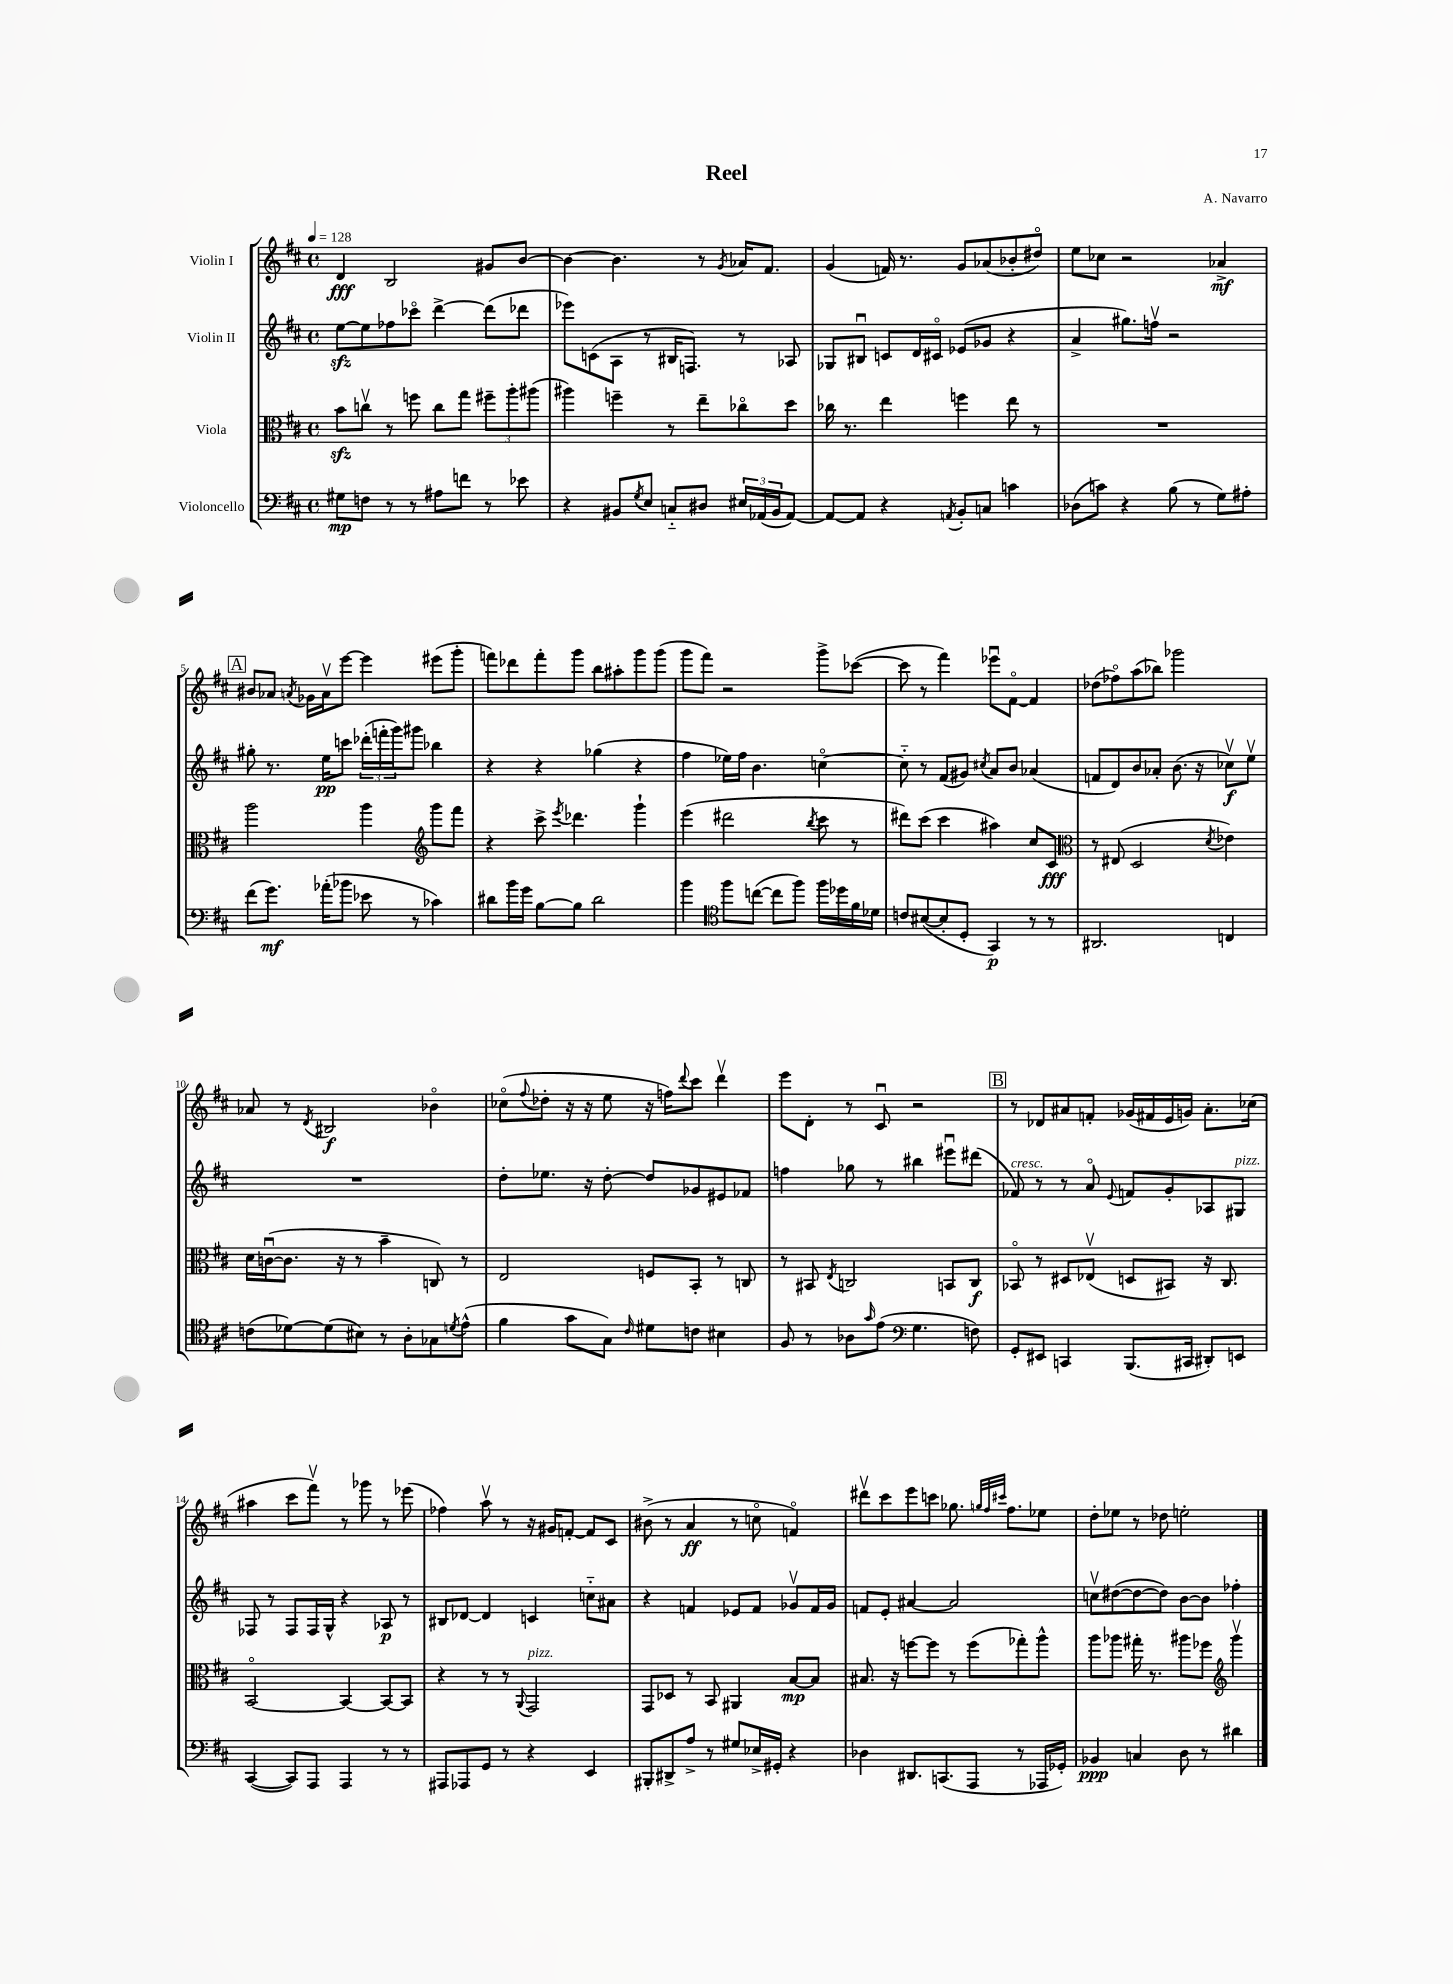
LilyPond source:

\header { title = "Reel" composer = "A. Navarro" }
<<
\new StaffGroup <<
\new Staff = "s0" \with { instrumentName = "Violin I" } {
    \clef treble \key d \major \defaultTimeSignature \time 4/4 \tempo 4 = 128
    d'4\fff b2 gis'8 b'8~ |
    b'4~ b'4. r8 \acciaccatura { g'8 } aes'16 fis'8. |
    g'4( f'16) r8. g'8 aes'8( bes'8-. dis''8\flageolet) |
    e''8 ces''8 r2 aes'4->\mf |
    \mark \markup { \box "A" } bis'8 aes'8 \acciaccatura { a'8 } ges'16 a'16\upbow e'''8~ e'''4 eis'''8( g'''8-. |
    f'''8) des'''8 f'''8-. g'''8 b''8 ais''8-. g'''8 g'''8( |
    g'''8 fis'''8) r2 g'''8-> ces'''8~( |
    ces'''8 r8 fis'''4) ees'''8\downbow fis'8~\flageolet fis'4 |
    des''8( fes''8\flageolet) a''8( bes''8) ges'''2 |
    aes'8 r8 \acciaccatura { d'8 } bis2\f bes'4\flageolet |
    ces''8\flageolet( \appoggiatura { fis''8 } des''8-. r16 r16 e''8 r16 f''16) \appoggiatura { d'''8 } cis'''8 d'''4\upbow |
    e'''8 d'8-. r8 cis'8\downbow r2 |
    \mark \markup { \box "B" } r8 des'8 ais'8 f'8-. ges'16( fis'16 e'16 g'16) ais'8.-. ces''16( |
    ais''4 cis'''8 fis'''8\upbow) r8 ges'''8 r8 ees'''8( |
    fes''4) a''8\upbow r8 r16 gis'16 f'8~-. f'8 cis'8 |
    bis'8->( r8 a'4\ff r8 c''8\flageolet f'4\flageolet) |
    dis'''8\upbow cis'''8 e'''8 c'''8 ges''8. \grace { g''32 fis''32 cis'''32 } fis''8. ees''8 |
    d''8-. ees''8 r8 des''8 e''2-. \bar "|." |
}
\new Staff = "s1" \with { instrumentName = "Violin II" } {
    \clef treble \key d \major \defaultTimeSignature \time 4/4
    e''8~\sfz e''8 fes''8 ces'''8\flageolet d'''4~-> d'''8( des'''8 |
    ees'''8) c'8( a8 r8 bis16 f8.) r8 aes8 |
    ges8 bis8\downbow c'8 d'16 cis'16\flageolet ees'8( ges'8 r4 |
    a'4-> gis''8.) f''16\upbow r2 |
    \mark \markup { \box "A" } gis''8-. r8. e''16\pp c'''8 \tuplet 3/2 { des'''16-.( f'''16-. g'''16) } gis'''8 bes''4 |
    r4 r4 ges''4( r4 |
    fis''4 ees''16) fis''16 b'4. c''4~\flageolet |
    c''8-_ r8 fis'8( gis'8) \acciaccatura { cis''8 } a'8 b'8 aes'4( |
    f'8 d'8) b'8 aes'8-. b'8.( r16 ces''8\upbow\f) e''8\upbow |
    R1 |
    d''8-. ees''8. r16 d''8~-. d''8 ges'8 eis'8 fes'8 |
    f''4 ges''8 r8 bis''4 eis'''8\downbow dis'''8( |
    \mark \markup { \box "B" } fes'8^\markup { \italic "cresc." }) r8 r8 a'8\flageolet \appoggiatura { e'8 } f'8 g'8-. aes8 gis8^\markup { \italic "pizz." } |
    fes8 r8 fes8 fes16 g16-^ r4 aes8\p r8 |
    bis8 des'8~ des'4 c'4 c''8-_ ais'8 |
    r4 f'4 ees'8 f'8 ges'8\upbow f'16 ges'16 |
    f'8 e'8-. ais'4~ ais'2 |
    c''8\upbow dis''8~( dis''8~ dis''8) b'8~ b'8 fes''4-. \bar "|." |
}
\new Staff = "s2" \with { instrumentName = "Viola" } {
    \clef alto \key d \major \defaultTimeSignature \time 4/4
    b'8\sfz c''8\upbow r8 f''8 c''8 g''8 \tuplet 3/2 { fis''8-- a''8-. ais''8( } |
    ais''4) f''4-- r8 e''8-- ces''8\flageolet d''8 |
    ces''16 r8. e''4 f''4 e''8 r8 |
    R1 |
    \mark \markup { \box "A" } a''2 a''4 \clef treble g'''8 fis'''8 |
    r4 cis'''8-> \acciaccatura { e'''8 } des'''4. g'''4-! |
    e'''4( dis'''2 \acciaccatura { b''8 } cis'''8 r8 |
    dis'''8) cis'''8( cis'''4 ais''4) cis''8 cis'8\fff |
    \clef alto r8 eis8( d2 \acciaccatura { d'8 } ees'4) |
    d'16 c'16~\downbow( c'8. r16 r8 b'4-- c8) r8 |
    e2 f8 b,8-. r8 c8 |
    r8 bis,8 \acciaccatura { e8 } c2 b,8 c8\f |
    \mark \markup { \box "B" } bes,8\flageolet r8 dis8 ees8\upbow( d8 bis,8) r16 cis8. |
    b,2~\flageolet b,4~ b,8~ b,8 |
    r4 r8 r8 \appoggiatura { a,8 } g,2^\markup { \italic "pizz." } |
    g,8 des8 r8 b,8 ais,4 b8~\mp b8 |
    bis8. r16 f''8~ f''8 r8 f''8( ges''8-.) a''8-^ |
    a''8 aes''8 gis''16-. r8. ais''8 fes''8 \clef treble g'''4\upbow \bar "|." |
}
\new Staff = "s3" \with { instrumentName = "Violoncello" } {
    \clef bass \key d \major \defaultTimeSignature \time 4/4
    gis8\mp f8 r8 r8 ais8 f'8 r8 ees'8 |
    r4 bis,8 \acciaccatura { g8 } e8 c8-_ dis8 \tuplet 3/2 { eis16 aes,16( bis,16 } aes,8~) |
    aes,8~ aes,8 r4 \acciaccatura { a,8 } b,8-. c8 c'4 |
    des8( c'8) r4 b8( r8 g8) ais8-. |
    \mark \markup { \box "A" } fis'8( g'8.\mf) aes'16-.( bes'8 ees'8 r8 ces'4) |
    dis'8 b'16 g'16 b8~ b8 dis'2 |
    b'4 \clef tenor fis''8 c''8~( c''8 fis''8) fis''16 des''16 fis'16 des'16 |
    c'8 bis8~( bis8-. d8-. g,4\p) r8 r8 |
    ais,2. c4 |
    c'8( des'8~) des'8( bis8) r8 a8-. ges8 \acciaccatura { d'8 } e'8-^( |
    fis'4 g'8 g8) \grace { cis'16 } dis'8 c'8 bis4 |
    fis8 r8 aes8 \grace { g'16 } e'8( \clef bass g4. f8) |
    \mark \markup { \box "B" } g,8-. eis,8 c,4 b,,8.( cis,16 dis,8-.) e,8 |
    cis,4~( cis,8) a,,8 a,,4 r8 r8 |
    ais,,8 aes,,8 g,8 r8 r4 e,4 |
    bis,,8-. dis,8-> a8-> r8 gis8 ees16-> gis,16-. r4 |
    des4 dis,8. c,8.( a,,8 r8 aes,,16 ges,16-.) |
    bes,4\ppp c4 d8 r8 dis'4 \bar "|." |
}
>>
>>
